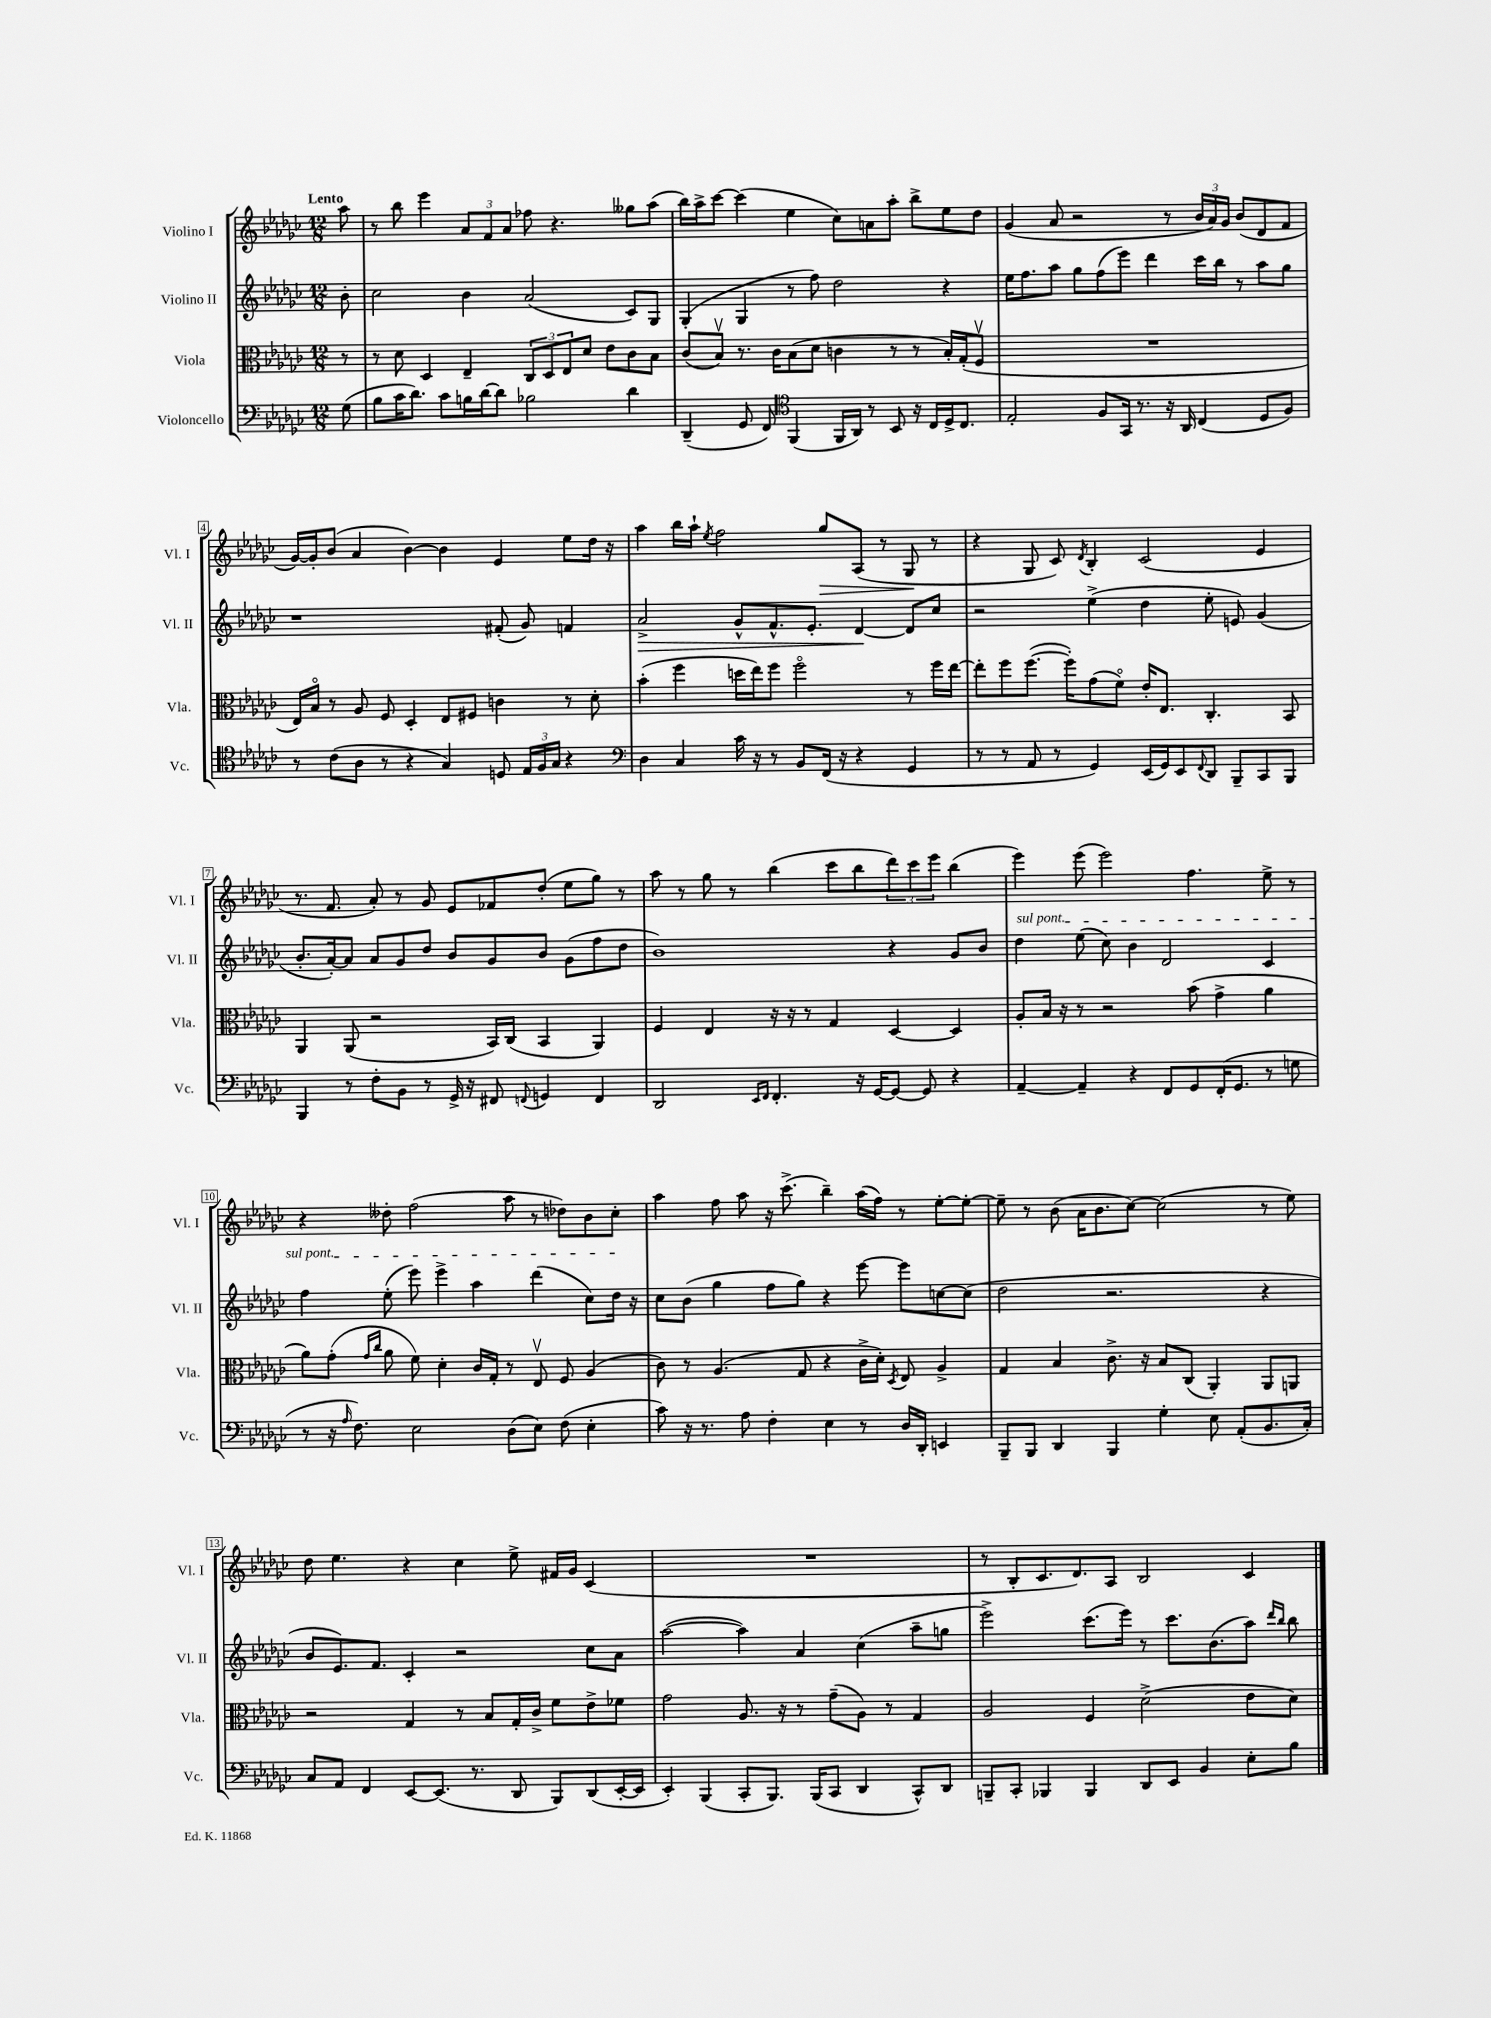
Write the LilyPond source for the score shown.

<<
\new StaffGroup <<
\new Staff = "s0" \with { instrumentName = "Violino I" shortInstrumentName = "Vl. I" } {
    \clef treble \key ges \major \numericTimeSignature \time 12/8 \partial 8 \tempo "Lento"
    aes''8 |
    r8 bes''8 ees'''4 \tuplet 3/2 { aes'8 f'8 aes'8 } fes''8 r4. geses''8 aes''8( |
    bes''16) aes''16-> ces'''8~ ces'''4( ees''4 ces''8) a'8 aes''8-. bes''8-> ees''8 des''8 |
    ges'4( aes'8 r2 r8 \tuplet 3/2 { bes'16 aes'16) ges'16 } bes'8( des'8 f'8 |
    ges'16~) ges'16-. bes'8( aes'4 bes'4~) bes'4 ees'4 ees''8 des''16 r16 |
    aes''4 bes''16 aes''16-! \acciaccatura { ees''8 } f''2 ges''8\> aes8( r8 ges8\! r8 |
    r4 ges8 ces'8) \acciaccatura { des'8 } bes4-. ces'2( ees'4 |
    r8. f'8. aes'8-.) r8 ges'8 ees'8 fes'8 des''8-.( ees''8 ges''8) r8 |
    aes''8 r8 ges''8 r8 bes''4( ces'''8 bes''8 \tuplet 3/2 { des'''8) ces'''8 ees'''8 } bes''4( |
    ees'''4) ees'''8( ees'''2) f''4. ees''8-> r8 |
    r4 deses''8-. f''2( aes''8 r8 des''8) bes'8 ces''8-. |
    aes''4 f''8 aes''8 r16 ces'''8.->( bes''4--) aes''16( f''16) r8 ees''8~-. ees''8~-. |
    ees''8-- r8 bes'8( aes'16 bes'8. ces''8~) ces''2( r8 ees''8) |
    des''8 ees''4. r4 ces''4 ees''8-> fis'16 ges'16 ces'4( |
    R1. |
    r8 bes8-. ces'8. des'8.) aes8 bes2 ces'4 \bar "|." |
}
\new Staff = "s1" \with { instrumentName = "Violino II" shortInstrumentName = "Vl. II" } {
    \clef treble \key ges \major \numericTimeSignature \time 12/8 \partial 8
    bes'8-. |
    ces''2 bes'4 aes'2( ces'8) ges8 |
    ges4-.( ges4 r8 f''8) des''2 r4 |
    ees''16 f''8. aes''8 ges''8 f''8( ees'''8) des'''4 ces'''16 bes''16 r8 aes''8 ges''8 |
    r1 fis'8-.( ges'8) f'4 |
    aes'2->\> ges'8-^ f'8.-^ ees'8.-. des'4~\! des'8 ces''8 |
    r2 ees''4->( des''4 ees''8-. e'8) ges'4( |
    bes'8.-. aes'16~-.) aes'8 aes'8 ges'8 des''8 bes'8 ges'8 bes'8 ges'8( f''8 des''8 |
    bes'1) r4 ges'8 bes'8 |
    \once \override TextSpanner.bound-details.left.text = \markup { \italic "sul pont." } des''4\startTextSpan ees''8( ces''8) bes'4 des'2 ces'4 |
    f''4 ees''8-.( ees'''8) ees'''4-> aes''4 des'''4( ces''8) des''16\stopTextSpan r16 |
    ces''8 bes'8( ges''4 f''8 ges''8) r4 ees'''8~ ees'''8 c''8~ c''8( |
    des''2 r2. r4 |
    bes'8 ees'8.) f'8. ces'4-. r2 ces''8 aes'8 |
    aes''2~( aes''4) aes'4 ces''4( aes''8-- g''8 |
    ees'''2->) ces'''8.( ees'''16) r8 ces'''8. bes'8.( aes''8) \grace { des'''16 bes''16 } bes''8 \bar "|." |
}
\new Staff = "s2" \with { instrumentName = "Viola" shortInstrumentName = "Vla." } {
    \clef alto \key ges \major \numericTimeSignature \time 12/8 \partial 8
    r8 |
    r8 des'8 des4 ees4-- \tuplet 3/2 { ces8 des8 ees8 } des'8 ees'8 ces'8 bes8 |
    ces'8( bes8\upbow) r8. ces'16 bes8( des'8 c'4 r8 r8 bes16-.) ges16-.( f8\upbow |
    R1. |
    ees16) bes16\flageolet r8 aes8 f8 des4-. ees8 fis8 c'4 r8 des'8-. |
    bes'4-.( f''4 d''16 ees''16) f''8 f''2\flageolet r8 f''16 ees''16~ |
    ees''8-. f''8 f''8.~( f''16-.) ges'8( f'8\flageolet) ees'16-. ees8. ces4.-. bes,8 |
    aes,4 aes,8( r2 bes,16) ces16( bes,4 aes,4) |
    f4 ees4 r16 r16 r8 ges4 des4~ des4 |
    aes8-. bes16 r16 r8 r2 bes'8( ges'4-> aes'4 |
    aes'8) ges'8-.( \grace { ges'16 ces''16 } aes'8 f'8) des'4-. ces'16 ges16-. r8 ees8\upbow f8 aes4( |
    ces'8) r8 aes4.( ges8 r4 ces'16-> des'16-.) \acciaccatura { des8 } ees8 aes4-> |
    ges4 bes4 ces'8.-> r16 bes8 ces8( aes,4-.) aes,8 a,8 |
    r2 ges4 r8 bes8 ges16-. ces'16-> f'8 ees'8-> fes'8 |
    ges'2 aes8. r16 r8 ges'8--( aes8) r8 ges4 |
    aes2 f4 des'2->( ees'8 des'8) \bar "|." |
}
\new Staff = "s3" \with { instrumentName = "Violoncello" shortInstrumentName = "Vc." } {
    \clef bass \key ges \major \numericTimeSignature \time 12/8 \partial 8
    ges8( |
    bes8 ces'16 des'8.) ces'8 b16 des'16~ des'8 bes2 des'4 |
    des,4--( ges,8 f,8) \clef tenor f,4( f,16 aes,16) r8 bes,8 r16 ces16 des16-> ces8. |
    ees2-. f8 ges,16 r8. r16 aes,16 ces4( des8 f8) |
    r8 ces'8( aes8 r8 r4 ges4) d8 \tuplet 3/2 { ees16 f16 ges16 } r4 |
    \clef bass des4 ces4 ces'16 r16 r8 bes,8 f,16( r16 r4 ges,4 |
    r8 r8 aes,8 r8 ges,4) ees,16( ges,16) ees,8 \appoggiatura { f,8 } des,8 bes,,8-- ces,8 bes,,8 |
    bes,,4 r8 f8-. bes,8 r8 ges,16-> r16 fis,8 \appoggiatura { f,8 } g,4 f,4 |
    des,2 \grace { ees,16 f,16 } f,4.-. r16 ges,16~ ges,8~ ges,8 r4 |
    aes,4~-- aes,4-- r4 f,8 ges,8 f,16-.( ges,8. r8 g8 |
    r8 r16 \grace { aes16 } f8.) ees2 des8( ees8) f8( ees4-. |
    ces'8) r16 r8. aes8 f4-. ees4 r8 des16 des,16-. e,4 |
    bes,,8-- bes,,8 des,4 bes,,4 ges4-. ees8 aes,8-.( bes,8. ces16-.) |
    ces8 aes,8 f,4 ees,8~ ees,8.( r8. des,8 bes,,8) des,8( ees,16~-. ees,16 |
    ees,4-.) bes,,4( ces,8-. bes,,8.) bes,,16( ces,8 des,4 ces,8-^) des,8 |
    b,,8-- ces,8-. bes,,4 bes,,4 des,8 ees,8 bes,4 ees8-. bes8 \bar "|." |
}
>>
>>
\layout { \context { \Score \override BarNumber.stencil = #(make-stencil-boxer 0.1 0.3 ly:text-interface::print) } }
